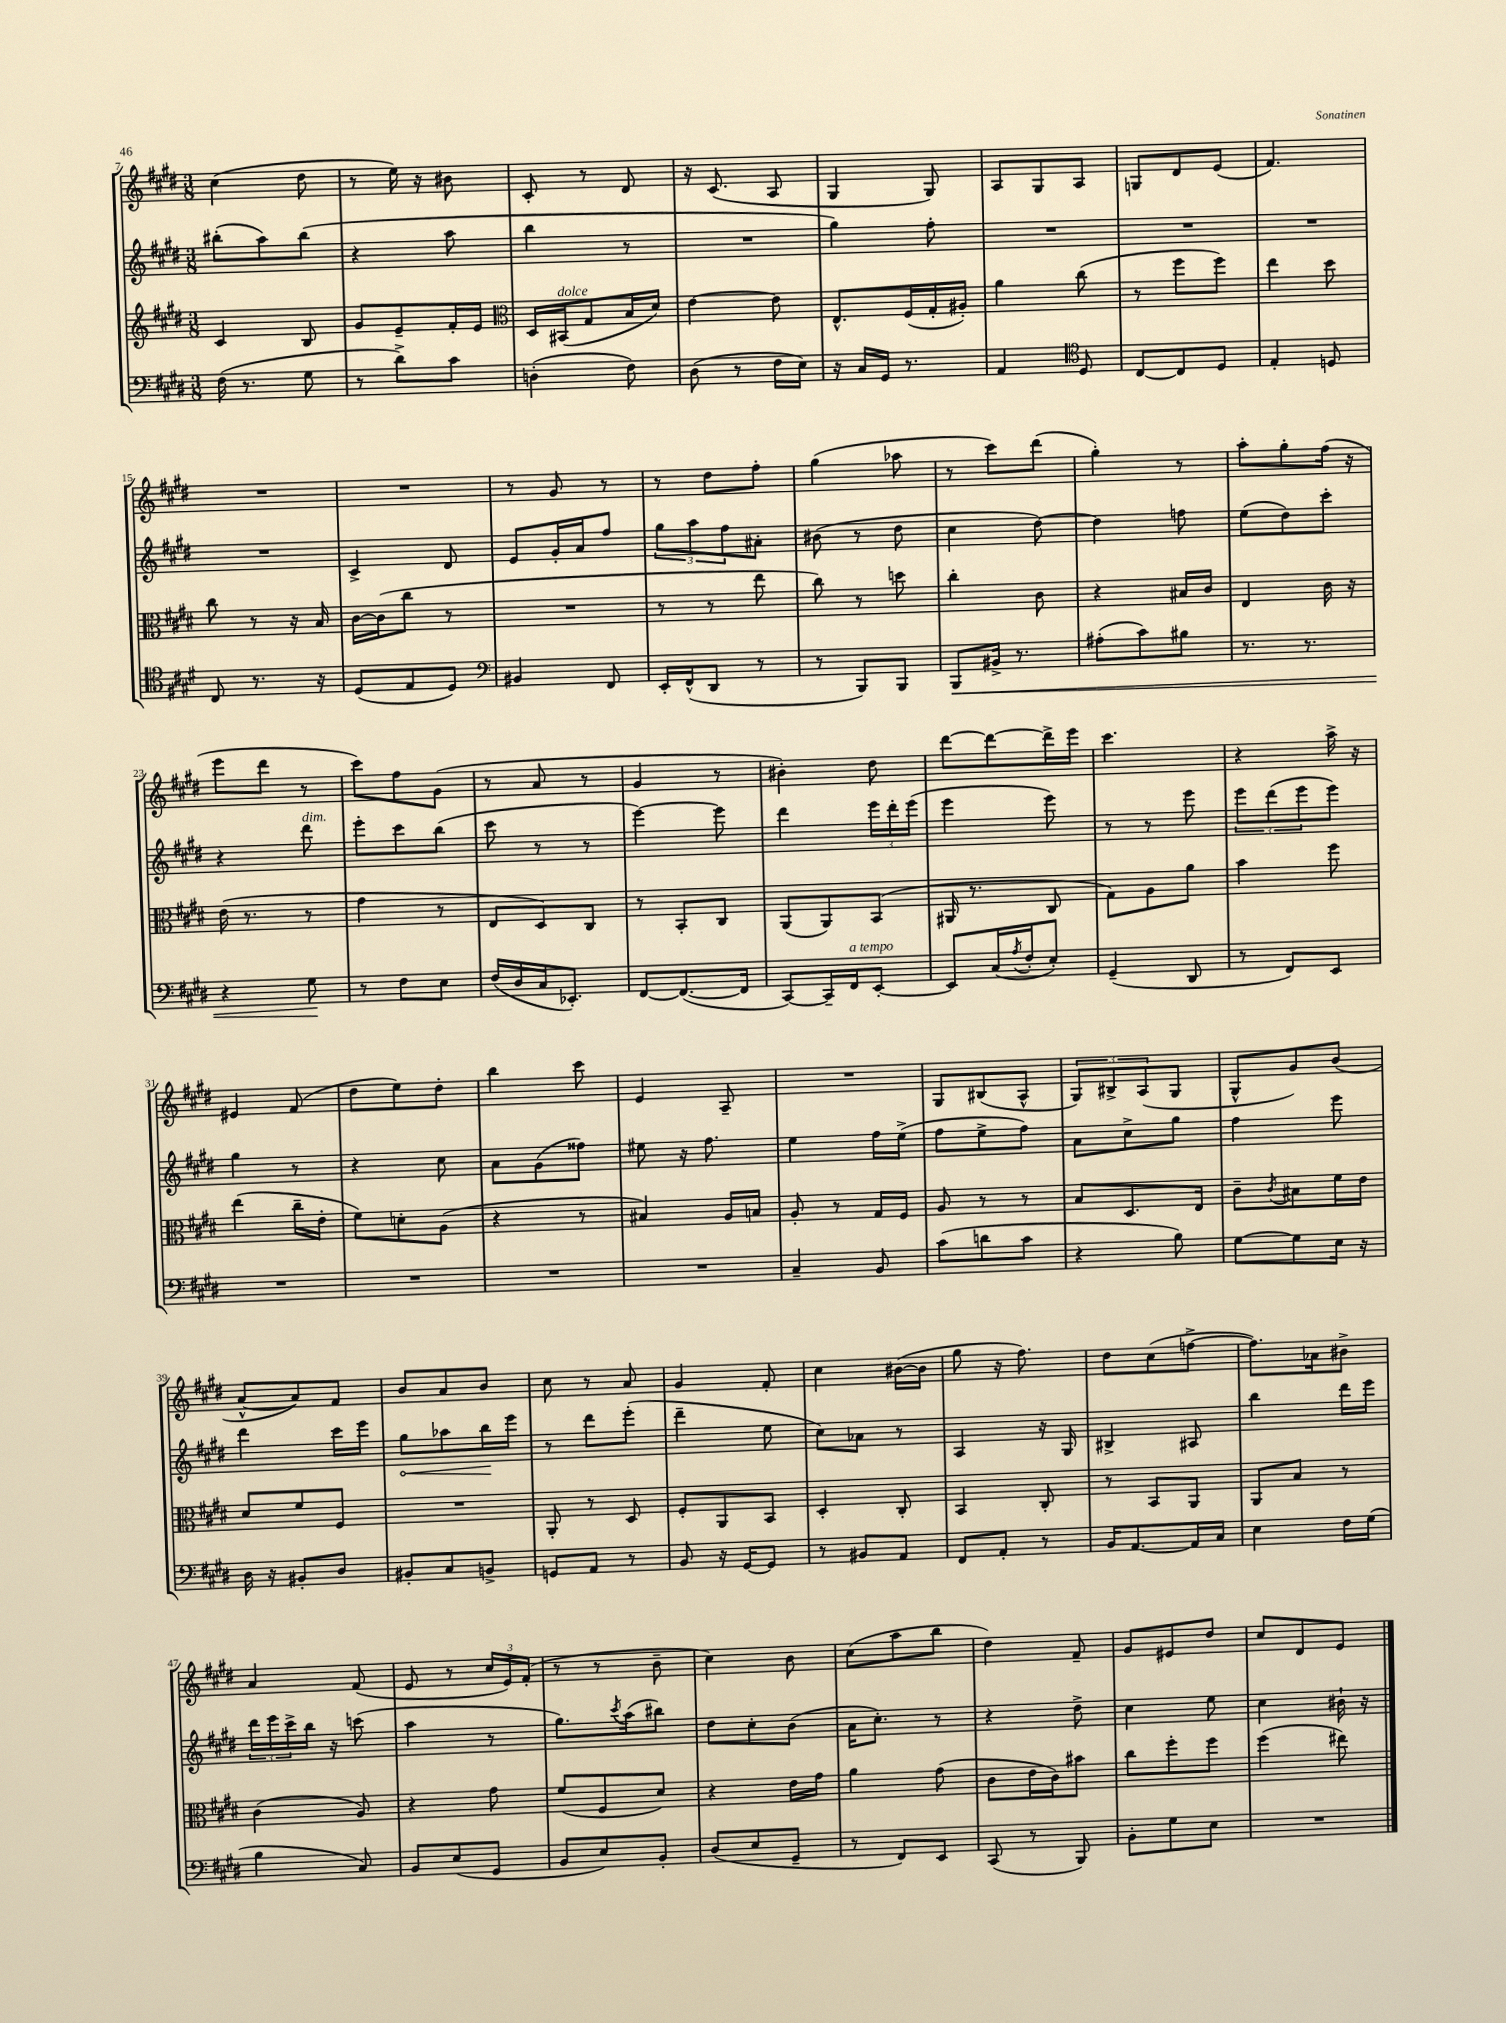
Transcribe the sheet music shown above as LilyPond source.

<<
\new StaffGroup <<
\new Staff = "s0" {
    \clef treble \key e \major \numericTimeSignature \time 3/8
    cis''4( dis''8 |
    r8 e''16) r16 bis'8 |
    cis'8-. r8 dis'8 |
    r16 cis'8.( a8 |
    gis4 gis8) |
    a8 gis8 a8 |
    g8 dis'8 e'8( |
    fis'4.) |
    R4. |
    R4. |
    r8 gis'8 r8 |
    r8 dis''8 fis''8-. |
    gis''4( aes''8 |
    r8 cis'''8) dis'''8( |
    gis''4-.) r8 |
    a''8-. gis''8-. fis''16( r16 |
    e'''8 dis'''8 r8 |
    cis'''8) fis''8 gis'8( |
    r8 a'8 r8 |
    gis'4 r8 |
    bis'4-.) dis''8 |
    dis'''8~ dis'''8~ dis'''16-> e'''16 |
    cis'''4. |
    r4 a''16-> r16 |
    eis'4 fis'8( |
    dis''8 e''8) dis''8-. |
    b''4 cis'''8 |
    e'4 a8-- |
    R4. |
    gis8 bis8( a8-^ |
    \tuplet 3/2 { gis8) bis8-> a8( } gis8 |
    gis8-^ gis'8) b'8( |
    a'8~-^ a'8) fis'8 |
    b'8 a'8 b'8 |
    cis''8 r8 a'8 |
    gis'4 fis'8-. |
    cis''4 bis'16~( bis'16 |
    gis''8 r16 fis''8.) |
    dis''8 cis''8( f''8~-> |
    f''8.) aes'16 bis'8-> |
    a'4 fis'8( |
    e'8 r8 \tuplet 3/2 { cis''16 e'16) fis'16-.( } |
    r8 r8 b'8-- |
    cis''4) b'8 |
    cis''8( a''8 b''8 |
    dis''4) fis'8-- |
    gis'8 eis'8 dis''8 |
    cis''8 dis'8 e'8 \bar "|." |
}
\new Staff = "s1" {
    \clef treble \key e \major \numericTimeSignature \time 3/8
    bis''8-.( a''8) bis''8( |
    r4 a''8 |
    b''4 r8 |
    R4. |
    gis''4) fis''8-. |
    R4. |
    R4. |
    R4. |
    R4. |
    cis'4-> dis'8 |
    e'8 gis'16-. a'16 fis''8 |
    \tuplet 3/2 { gis''8 a''8 fis''8 } ais'8-. |
    bis'8( r8 dis''8 |
    cis''4 dis''8~) |
    dis''4 f''8 |
    e''8( dis''8) cis'''8-. |
    r4 dis'''8^\markup { \italic "dim." } |
    e'''8-. cis'''8 b''8( |
    cis'''8 r8 r8 |
    e'''4~) e'''8 |
    dis'''4 \tuplet 3/2 { e'''16 dis'''16-. e'''16( } |
    e'''4 e'''8) |
    r8 r8 e'''8 |
    \tuplet 3/2 { e'''8 dis'''8( e'''8 } e'''8) |
    gis''4 r8 |
    r4 cis''8 |
    a'8 gis'8( fisis''8) |
    eis''8 r16 fis''8. |
    e''4 fis''16 e''16->( |
    fis''8 e''8-> fis''8) |
    a'8 cis''8-> gis''8 |
    fis''4 e'''8 |
    dis'''4 cis'''16 e'''16 |
    \once \override Hairpin.circled-tip = ##t gis''8\< aes''8 b''16\! e'''16 |
    r8 dis'''8 e'''8-.( |
    dis'''4-- e''8 |
    cis''8) aes'8 r8 |
    a4 r16 gis16 |
    bis4-> ais8 |
    b''4 dis'''16 e'''16 |
    \tuplet 3/2 { dis'''16 e'''16 cis'''16-> } b''16 r16 c'''8( |
    a''4 r8 |
    gis''8.) \acciaccatura { cis'''8 } a''16( bis''8) |
    dis''8 cis''8-. b'8( |
    a'16 cis''8.-.) r8 |
    r4 dis''8-> |
    cis''4 e''8 |
    cis''4 bis'16-! r16 \bar "|." |
}
\new Staff = "s2" {
    \clef treble \key e \major \numericTimeSignature \time 3/8
    cis'4 b8 |
    gis'8 e'8-- fis'16-. e'16 |
    \clef alto dis16 bis,16^\markup { \italic "dolce" }( gis8 b16 dis'16) |
    e'4~ e'8 |
    e8.-^ fis16( gis16-. ais16-.) |
    a'4 cis''8( |
    r8 fis''8 fis''8) |
    e''4 dis''8 |
    cis''8 r8 r16 b16 |
    cis'16~ cis'16( cis''8 r8 |
    R4. |
    r8 r8 e''8 |
    cis''8) r8 d''8 |
    cis''4-. cis'8 |
    r4 bis16 cis'16 |
    e4 cis'16 r16 |
    e'16( r8. r8 |
    gis'4 r8 |
    e8 dis8) cis8 |
    r8 b,8-. cis8 |
    a,8( a,8) b,8( |
    ais,16 r8. cis8 |
    gis8) a8 a'8 |
    b'4 fis''8 |
    e''4( cis''16-- e'16-. |
    fis'8) d'8-. a8( |
    r4 r8 |
    bis4) a16 b16 |
    a8-. r8 gis16 fis16 |
    a8 r8 r8 |
    b8 dis8. e16 |
    cis'8-- \acciaccatura { cis'8 } bis8 fis'16 e'16 |
    dis'8 fis'8 fis8 |
    R4. |
    a,8-. r8 dis8 |
    fis8-. a,8 b,8 |
    dis4-. cis8-. |
    b,4 cis8-. |
    r8 b,8 a,8 |
    a,8 b8 r8 |
    cis'4( a8) |
    r4 gis'8 |
    fis'8( fis8 dis'8) |
    r4 e'16 gis'16 |
    a'4 gis'8( |
    cis'8 e'16 cis'16) bis'8 |
    cis''8 fis''8-. fis''8 |
    fis''4( eis''8) \bar "|." |
}
\new Staff = "s3" {
    \clef bass \key e \major \numericTimeSignature \time 3/8
    fis16( r8. gis8 |
    r8 dis'8->) cis'8 |
    d4-.( fis8) |
    dis8( r8 fis16 e16) |
    r16 cis16 gis,16 r8. |
    a,4 \clef tenor dis8 |
    cis8~ cis8 dis8 |
    e4-. d8 |
    cis8 r8. r16 |
    dis8( e8 dis8) |
    \clef bass bis,4 fis,8 |
    e,16-. fis,16-^( dis,8 r8 |
    r8 b,,8) b,,8 |
    b,,8\< bis,16-> r8. |
    ais8-.( cis'8) bis8 |
    r8. r8. |
    r4 gis8\! |
    r8 fis8 e8 |
    fis16( dis16 cis16 ees,8.-.) |
    fis,8~ fis,8.~( fis,16 |
    cis,8~) cis,16-- fis,16^\markup { \italic "a tempo" } e,8~-. |
    e,8 cis16( \acciaccatura { a8 } fis16-. e8-.) |
    gis,4--( dis,8 |
    r8 fis,8) e,8 |
    R4. |
    R4. |
    R4. |
    R4. |
    cis4-- b,8 |
    cis'8( d'8 cis'8 |
    r4 b8) |
    gis8~ gis8 e16 r16 |
    dis16 r16 bis,8-. dis8 |
    bis,8-. cis8 b,8-> |
    g,8 a,8 r8 |
    b,8 r16 gis,16~ gis,8 |
    r8 bis,8 a,8 |
    fis,8 a,8-. r8 |
    b,16 a,8.~ a,16 cis16 |
    e4 fis16 gis16( |
    b4 cis8) |
    b,8 e8( gis,8 |
    b,8 e8) b,8-. |
    dis8( e8 gis,8-- |
    r8 fis,8) e,8 |
    cis,8( r8 b,,8) |
    b,8-. gis8 e8 |
    R4. \bar "|." |
}
>>
>>
\layout { \context { \Score currentBarNumber = #7 } }
